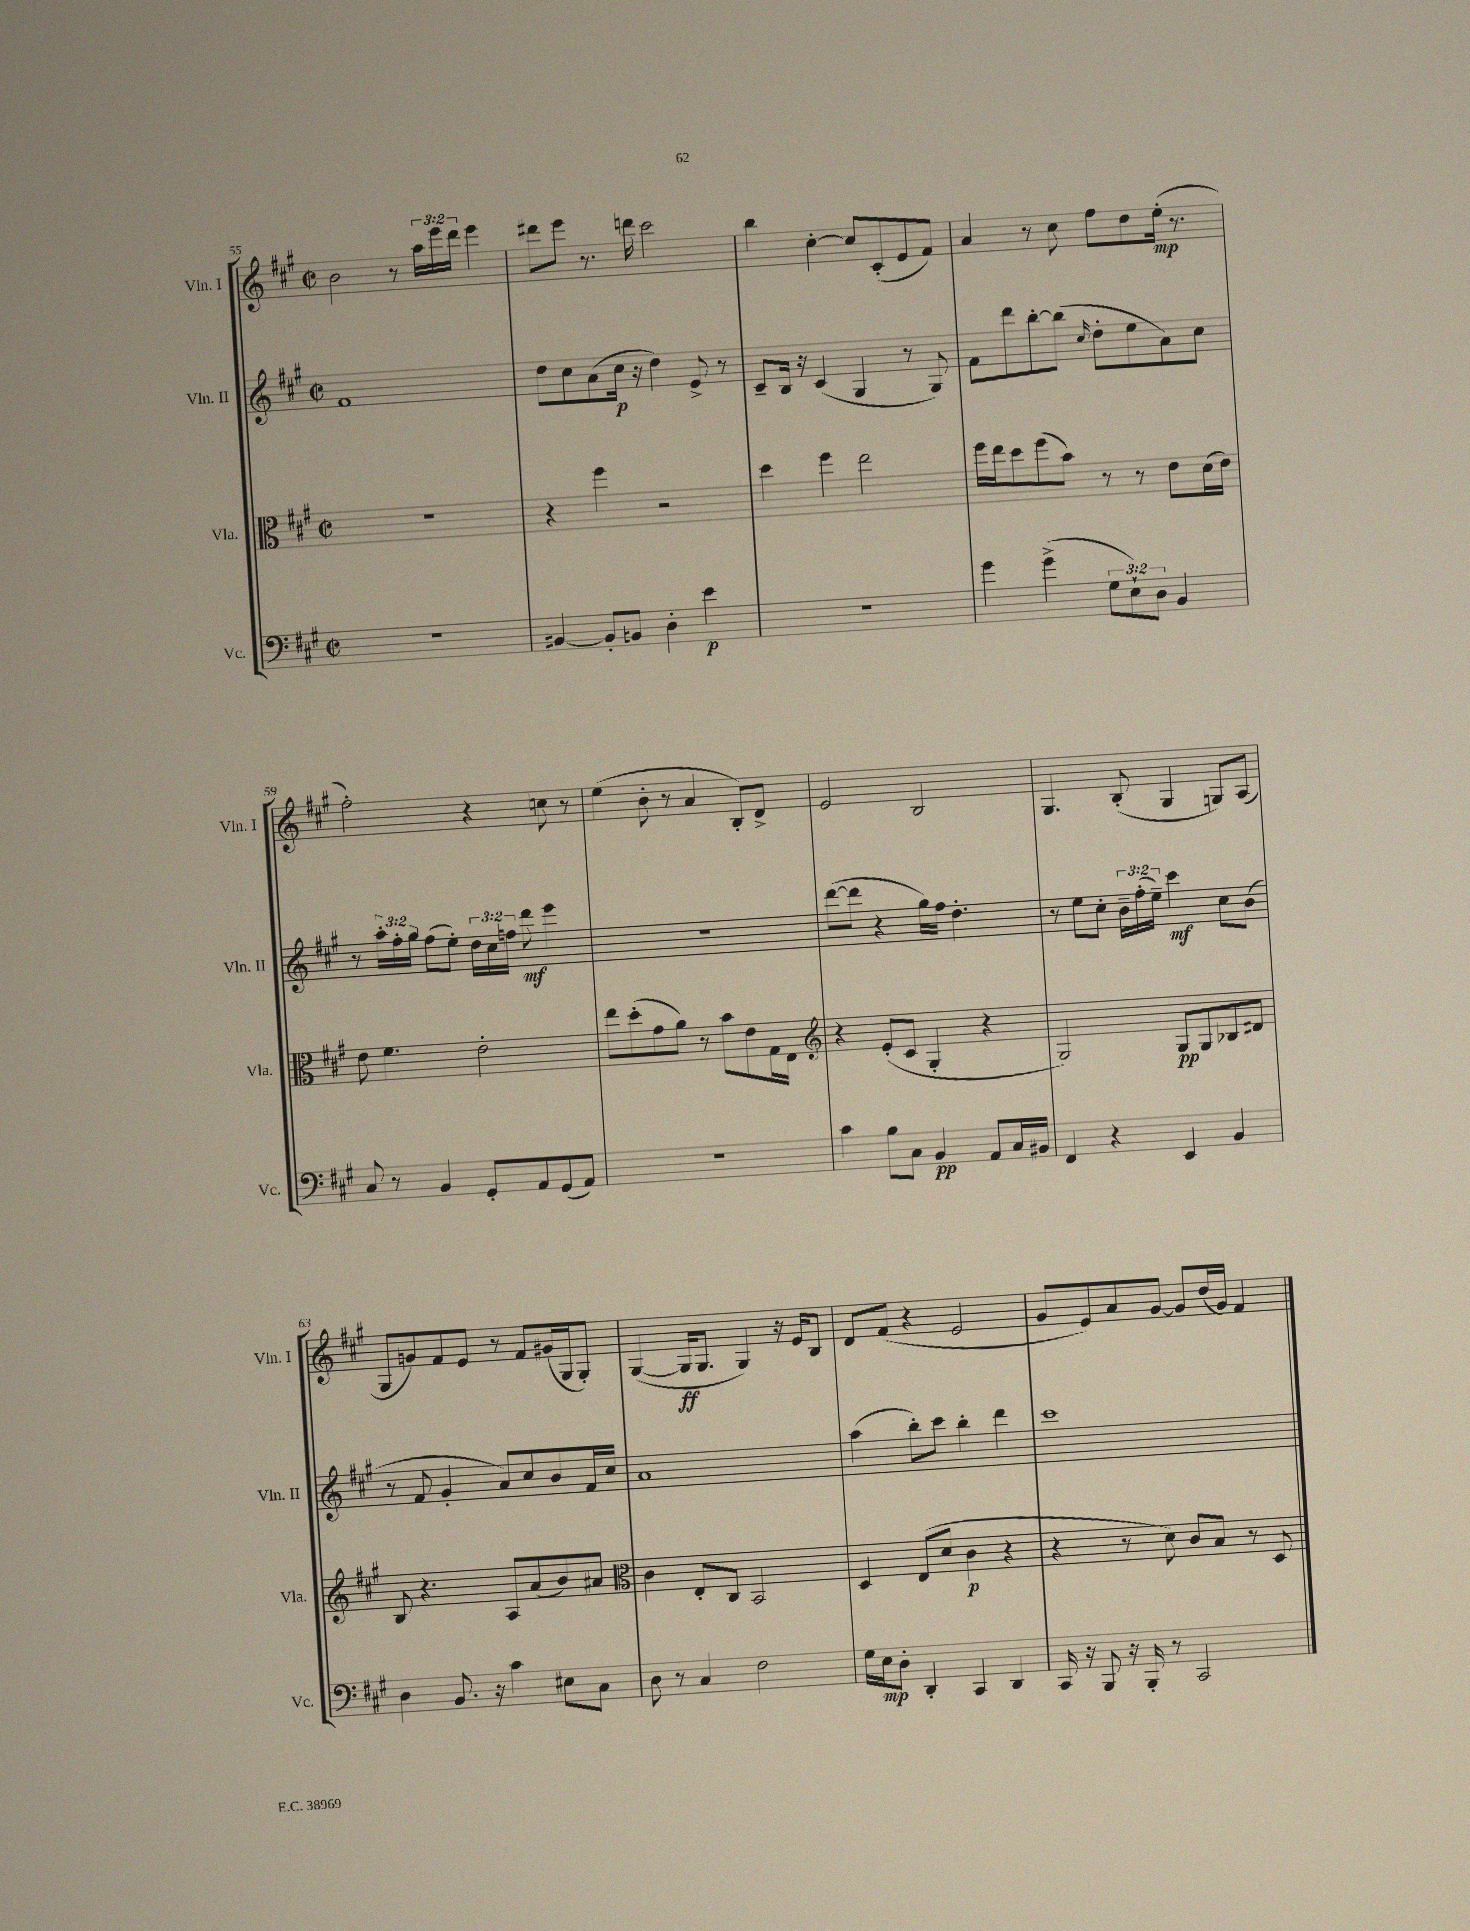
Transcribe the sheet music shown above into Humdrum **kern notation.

**kern	**dynam	**kern	**dynam	**kern	**dynam	**kern	**dynam
*part4	*part4	*part3	*part3	*part2	*part2	*part1	*part1
*staff4	*staff4	*staff3	*staff3	*staff2	*staff2	*staff1	*staff1
*I"Vc.	*	*I"Vla.	*	*I"Vln. II	*	*I"Vln. I	*
*I'Vc.	*	*I'Vla.	*	*I'Vln. II	*	*I'Vln. I	*
*clefF4	*	*clefC3	*	*clefG2	*	*clefG2	*
*k[f#c#g#]	*	*k[f#c#g#]	*	*k[f#c#g#]	*	*k[f#c#g#]	*
*M2/2	*	*M2/2	*	*M2/2	*	*M2/2	*
*met(c|)	*	*met(c|)	*	*met(c|)	*	*met(c|)	*
=55	=55	=55	=55	=55	=55	=55	=55
1r	.	1r	.	1f#	.	2b\	.
.	.	.	.	.	.	8r	.
.	.	.	.	.	.	24aa\LL	.
.	.	.	.	.	.	24eee\	.
.	.	.	.	.	.	24ddd\JJ	.
.	.	.	.	.	.	4eee\	.
=56	=56	=56	=56	=56	=56	=56	=56
[4BB#X/	.	4r	.	8dd\L	.	8ddd#X\L	.
.	.	.	.	8cc#\	.	8eee\J	.
8BB#'/L]	.	4ff#\	.	(8a\	.	8.r	.
8BBn/J	.	.	.	16cc#\Jk	p	.	.
.	.	.	.	16r	.	16dddn\	.
4D'\	.	2r	.	4dd\)	.	2ccc#\	.
4e\	p	.	.	8e^/	.	.	.
.	.	.	.	8r	.	.	.
=57	=57	=57	=57	=57	=57	=57	=57
1r	.	4dd\	.	8c#~/L	.	4bb\	.
.	.	.	.	16B/Jk	.	.	.
.	.	.	.	16r	.	.	.
.	.	4ff#\	.	(4c#/	.	[4cc#'\	.
.	.	2ee\	.	4G#/	.	8cc#/L]	.
.	.	.	.	.	.	(8c#'/	.
.	.	.	.	8r	.	8e/	.
.	.	.	.	8G#/)	.	8f#/J)	.
=58	=58	=58	=58	=58	=58	=58	=58
4g#\	.	16ff#\LL	.	8f#\L	.	4a/	.
.	.	16ee\J	.	.	.	.	.
.	.	8dd\	.	8ddd\	.	.	.
(4g#^\	.	(8ff#\	.	[8bb'\	.	8r	.
.	.	8b\J)	.	(8bb\J]	.	8cc#\	.
.	.	.	.	16qqcc#/	.	.	.
12G#\L	.	8r	.	8dd'\L	.	8ff#\L	.
12E`\)	.	.	.	.	.	.	.
.	.	8r	.	8ee\	.	8dd\	.
12D\J	.	.	.	.	.	.	.
4BB/	.	8e\L	.	8a\)	.	(16ee'\Jk	mp
.	.	.	.	.	.	8.r	.
.	.	(16d\L	.	8cc#\J	.	.	.
.	.	16e\JJ)	.	.	.	.	.
!!LO:LB:g=z
=59	=59	=59	=59	=59	=59	=59	=59
8C#/	.	8e\	.	8r	.	2ff#'\)	.
8r	.	4.f#\	.	24aa'\LL	.	.	.
.	.	.	.	24ff#'\	.	.	.
.	.	.	.	24gg#\JJ	.	.	.
4BB/	.	.	.	(8ff#\L	.	.	.
.	.	.	.	8ee'\J)	.	.	.
8GG#'/L	.	2e'\	.	24dd\LL	.	4r	.
.	.	.	.	24cc#\	.	.	.
.	.	.	.	24ffn\JJ	.	.	.
8AA/	.	.	.	8ddd\	mf	.	.
(8GG#/	.	.	.	4eee\	.	8ccn\	.
8AA/J)	.	.	.	.	.	8r	.
=60	=60	=60	=60	=60	=60	=60	=60
1r	.	8ee\L	.	1r	.	(4ee\	.
.	.	(8dd'\	.	.	.	.	.
.	.	8g#\	.	.	.	8b'\	.
.	.	8a\J)	.	.	.	8r	.
.	.	8r	.	.	.	4a/	.
.	.	8b\L	.	.	.	.	.
.	.	8e\	.	.	.	8B'/L)	.
.	.	16G#\L	.	.	.	8d^/J	.
.	.	16E\JJ	.	.	.	.	.
=61	=61	=61	=61	=61	=61	=61	=61
*	*	*clefG2	*	*	*	*	*
4c#\	.	4r	.	([8ddd\L	.	2e/	.
.	.	.	.	8ddd\J]	.	.	.
8B\L	.	(8e'/L	.	4r	.	.	.
8C#\J	.	8c#/J	.	.	.	.	.
4BB/	pp	4G#'/	.	16gg#\LL)	.	2B/	.
.	.	.	.	16ff#\JJ	.	.	.
.	.	.	.	4.dd'\	.	.	.
8AA/L	.	4r	.	.	.	.	.
16C#/L	.	.	.	.	.	.	.
16BB#X/JJ	.	.	.	.	.	.	.
=62	=62	=62	=62	=62	=62	=62	=62
4FF#/	.	2G#/)	.	8r	.	4.G#/	.
.	.	.	.	8ee\L	.	.	.
4r	.	.	.	8cc#'\J	.	.	.
.	.	.	.	24b~\LL	.	(8B'/	.
.	.	.	.	(24ff#'\	.	.	.
.	.	.	.	24ee~\JJ)	.	.	.
4EE/	.	8G#/L	pp	4ccc#\	mf	4G#/	.
.	.	8G#/	.	.	.	.	.
4BB/	.	8B-X/	.	8cc#\L	.	8Gn/L)	.
.	.	8d#X/J	.	(8b\J	.	(8A/J	.
!!LO:LB:g=z
=63	=63	=63	=63	=63	=63	=63	=63
4D\	.	8B/	.	8r	.	8G#/L	.
.	.	4.r	.	8f#/	.	8gn/)	.
8.BB/	.	.	.	4g#'/	.	8f#/	.
.	.	.	.	.	.	8e/J	.
16r	.	.	.	.	.	.	.
4c#\	.	8A/L	.	8a/L)	.	8r	.
.	.	(8a/	.	8cc#/	.	8f#/L	.
8E#X\L	.	8b/)	.	8b/	.	(16g#X/L	.
.	.	.	.	.	.	16G#/J	.
8C#\J	.	8a#X/J	.	16f#/L	.	8G#'/J)	.
.	.	.	.	16cc#/JJ	.	.	.
=64	=64	=64	=64	=64	=64	=64	=64
*	*	*clefC3	*	*	*	*	*
8D\	.	4c#\	.	1a	.	([4G#/	.
8r	.	.	.	.	.	.	.
4C#/	.	8E'/L	.	.	.	16G#/KL]	ff
.	.	.	.	.	.	8.G#/J	.
.	.	8C#/J	.	.	.	.	.
2F#\	.	2BB/	.	.	.	4G#/)	.
.	.	.	.	.	.	16r	.
.	.	.	.	.	.	16e/KL	.
.	.	.	.	.	.	8B/J	.
=65	=65	=65	=65	=65	=65	=65	=65
16G#\LL	.	4D/	.	(4aa\	.	8d/L	.
16E\J	mp	.	.	.	.	.	.
8D'\J	.	.	.	.	.	(8f#/J	.
4DD'/	.	(8E/L	.	8bb'\L)	.	4r	.
.	.	8d/J	.	8ccc#\J	.	.	.
4CC#/	.	4c#\	p	4bb'\	.	2e/	.
4DD/	.	4r	.	4ddd\	.	.	.
=66	=66	=66	=66	=66	=66	=66	=66
16CC#/	.	4r	.	1ccc#	.	8g#/L	.
16r	.	.	.	.	.	.	.
8BBB/	.	.	.	.	.	8e/)	.
16r	.	8r	.	.	.	8a/	.
16BBB'/	.	.	.	.	.	.	.
8r	.	8d\)	.	.	.	[8g#/J	.
2CC#/	.	8c#/L	.	.	.	8g#/L]	.
.	.	8B/J	.	.	.	(16dd/L	.
.	.	.	.	.	.	16g#/JJ)	.
.	.	8r	.	.	.	4f#/	.
.	.	8D/	.	.	.	.	.
==	==	==	==	==	==	==	==
*-	*-	*-	*-	*-	*-	*-	*-
